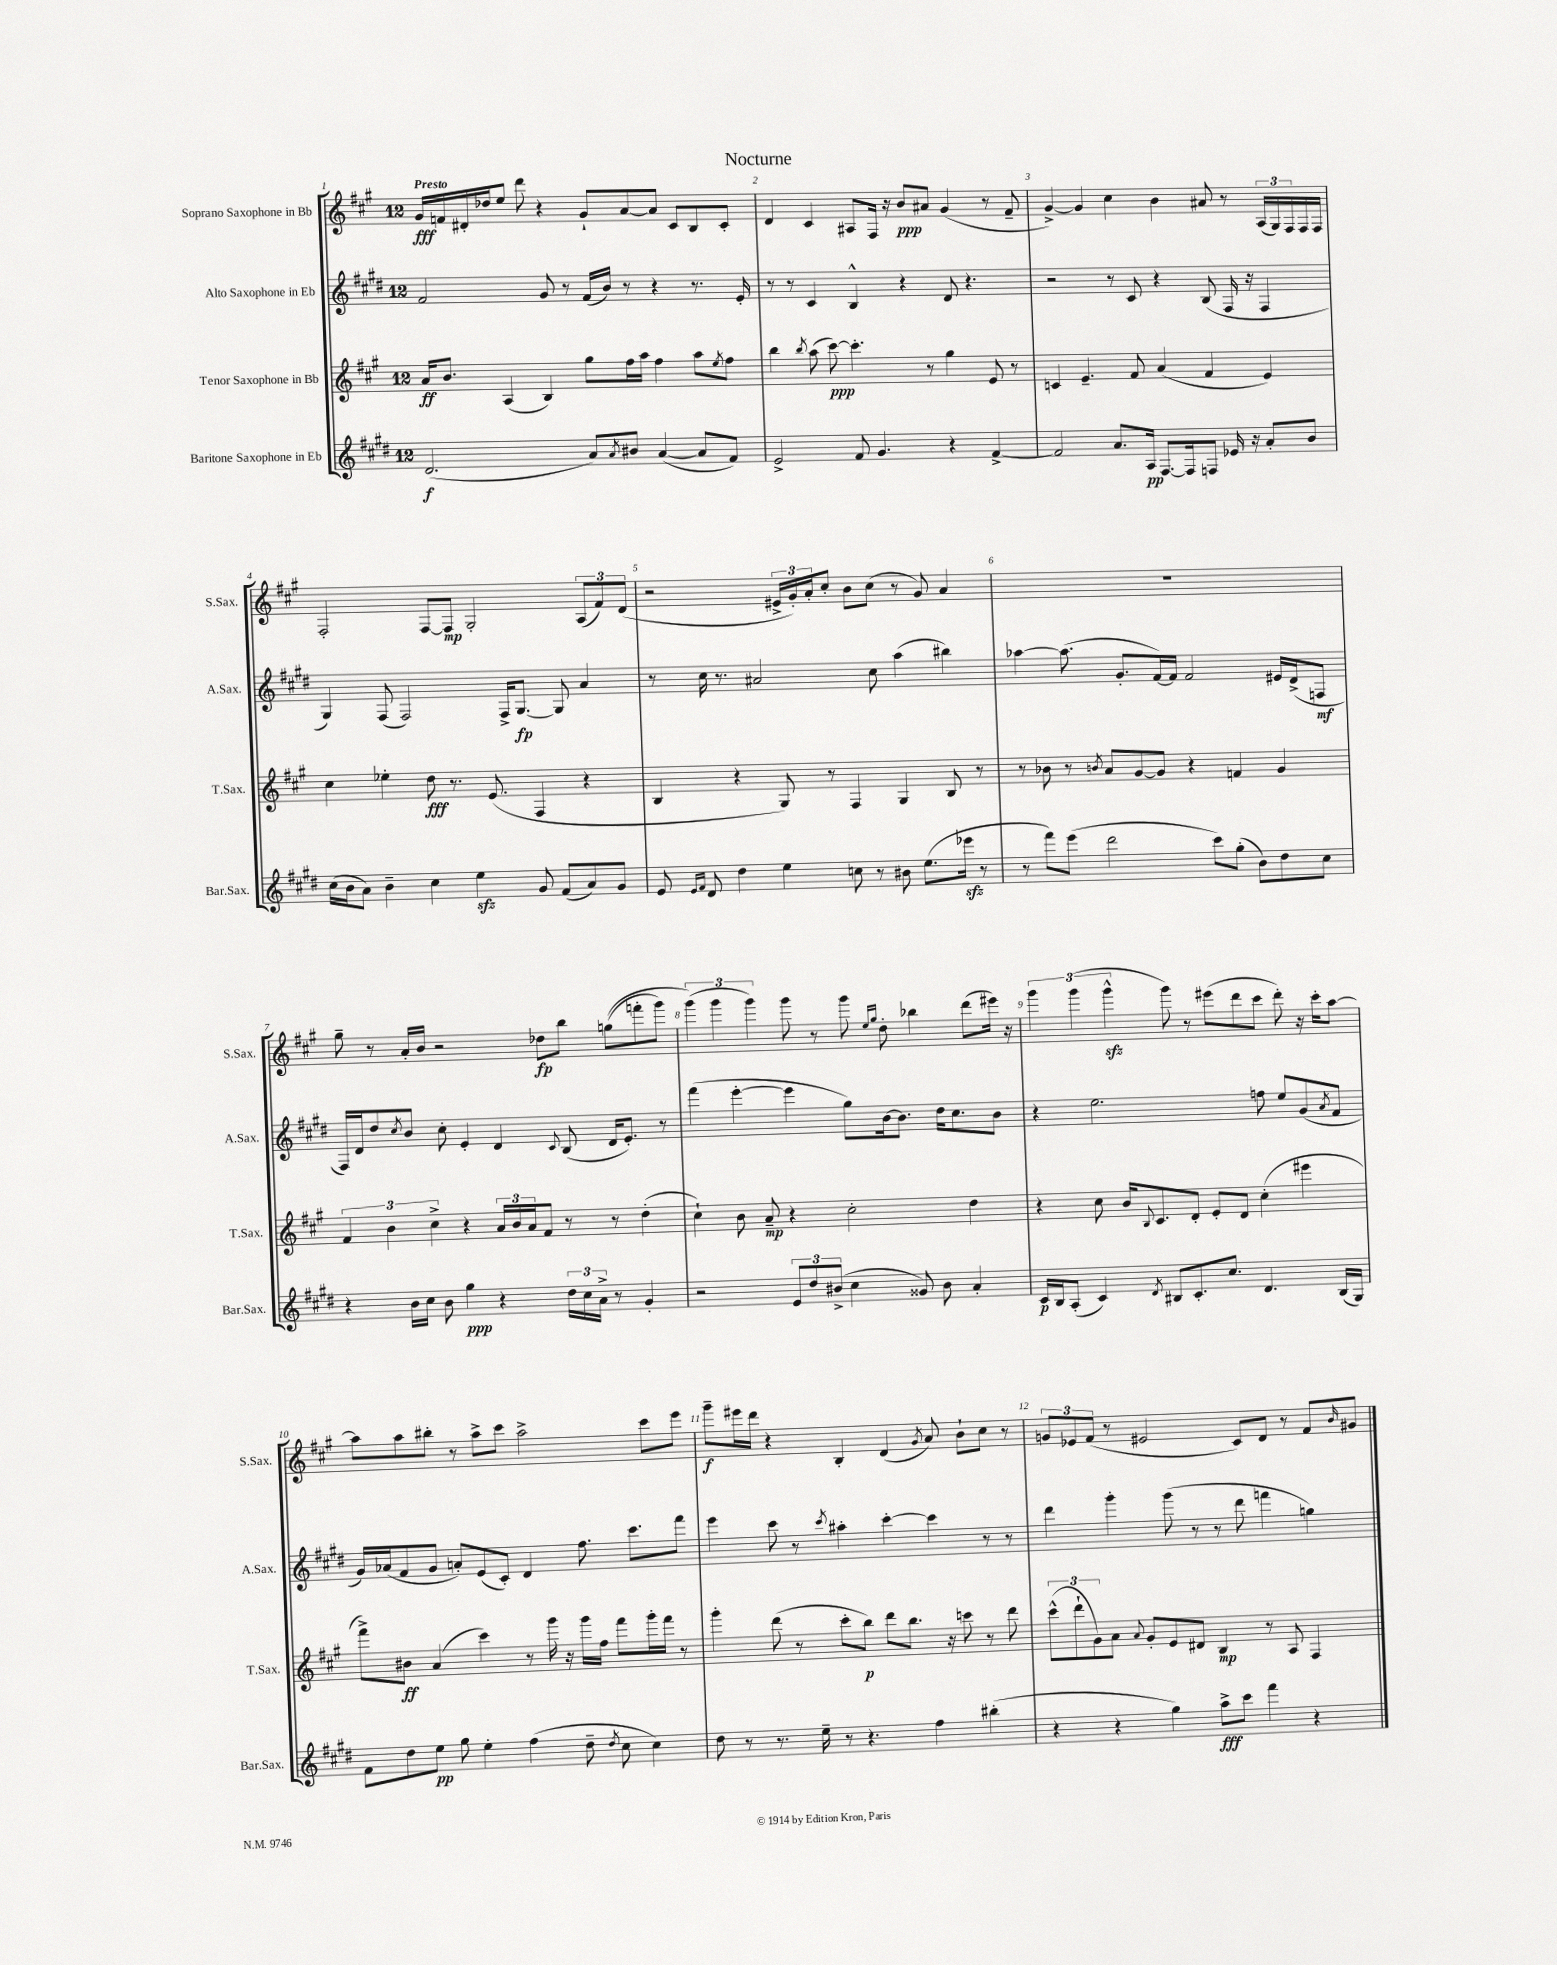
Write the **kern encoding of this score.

**kern	**kern	**kern	**kern
*staff4	*staff3	*staff2	*staff1
*clefG2	*clefG2	*clefG2	*clefG2
*k[f#c#g#d#]	*k[f#c#g#]	*k[f#c#g#d#]	*k[f#c#g#]
*M12/8	*M12/8	*M12/8	*M12/8
(2.d#	16a	2f#	16g#
.	8.b	.	16f
.	.	.	16d#'
.	.	.	16dd-
.	(4A	.	8ee
.	.	.	8ddd
.	4B)	8g#	4r
.	.	8r	.
8a)	8gg#	(16f#	8g#`
.	.	16b)	.
8qa	.	.	.
8b#	16ff#	8r	[8a
.	16aa	.	.
([4a	4ff#	4r	8a]
.	.	.	8c#
8a]	8aa	8.r	8B
.	8qee	.	.
8f#)	8ff#	.	8c#'
.	.	16e'	.
=	=	=	=
2e^	4bb	8r	4d
.	.	8r	.
.	8qbb	.	.
.	(8aa	4c#	4c#
.	[8ccc#)	.	.
8f#	4.ccc#']	4B^^	8A#
4.g#	.	.	16F#
.	.	.	16r
.	.	4r	8b
.	8r	.	8a#
4r	4gg#	8d#	(4g#
.	.	4.r	.
[4f#^	8e	.	8r
.	8r	.	8f#~
=	=	=	=
2f#]	4c	2r	[4g#^)
.	4.e~	.	4g#]
8.a	.	8r	4cc#
.	8f#	8c#	.
16A	.	.	.
[8.F#	(4a	4r	4b
16F#]	.	.	.
8F	4f#	(8B	8a#
16e-	.	16F#	8r
16r	.	16r	.
8a'	4e)	4F#	(24A
.	.	.	24G#)
.	.	.	24F#
8b	.	.	16F#
.	.	.	16F#
=	=	=	=
(16cc#	4cc#	4G#)	2F#'
16b	.	.	.
8a)	.	.	.
4b~	4ee-'	(8F#	.
.	.	2F#)	.
4cc#	8dd	.	[8F#
.	8.r	.	8F#]
4ee	.	.	2G#'
.	(8.e	.	.
.	.	16F#^	.
.	.	[8.G#	.
8g#	4F#	.	.
(8f#	.	8G#]	.
8a)	4r	4a	(12A
.	.	.	12f#)
8g#	.	.	.
.	.	.	(12d
=	=	=	=
8e	4B	8r	2r
16qqe	.	.	.
16qqf#	.	.	.
8d#	.	16cc#	.
.	.	8.r	.
4dd#	4r	.	.
.	.	2a#	.
4ee	8G#)	.	24e#^
.	.	.	24g#')
.	.	.	24a'
.	8r	.	8cc#'
8cc	4F#	.	8b
8r	.	8cc#	(8cc#
8b#	4G#	(4aa	8r
(8.ee	.	.	8g#)
.	8B	4bb#)	4a
16eee-	.	.	.
8r	8r	.	.
=	=	=	=
8r	8r	[4aa-	1.r
8fff#)	8b-	.	.
(8eee	8r	(8.aa-]	.
.	8qb	.	.
2ddd#	8a	.	.
.	.	8.g#'	.
.	[8g#	.	.
.	8g#]	[16f#)	.
.	.	16f#]	.
.	4r	2f#	.
8ccc#)	.	.	.
(8gg#'	4f	.	.
8b)	.	.	.
8dd#	4g#	16e#	.
.	.	(16d#^	.
8cc#	.	8F	.
=	=	=	=
4r	6f#	16F#)	8gg#~
.	.	16d#	.
.	.	8dd#	8r
.	6b	.	.
.	.	8qcc#	.
16b	.	8b	16a'
16cc#	.	.	16b
.	6cc#^	.	.
8b	.	8cc#'	2r
4gg#	4r	4e'	.
4r	24a	4d#	.
.	24b	.	.
.	24a	.	.
.	8f#	.	8dd-
.	.	8qqc#	.
24dd#	8r	(8B	8bb
24cc#	.	.	.
24a^	.	.	.
8r	8r	16d#	&((8gg
.	.	8.e')	.
4g#'	(4dd'	.	8fff'
.	.	8r	8ggg#)
=	=	=	=
2r	4cc#`)	(4fff#	(6ggg#&)
.	.	.	6ggg#
.	8b	[4eee'	.
.	.	.	6ggg#)
.	8a~	.	.
12e	4r	4eee]	8ggg#
12dd#	.	.	.
.	.	.	8r
(12b#^	.	.	.
4cc#	2cc#'	8gg#)	8ggg#
.	.	.	16qqee
.	.	.	16qqgg#
.	.	[16b	8dd'
.	.	8.b]	.
8g##)	.	.	4bb-
8b#	.	16dd#	.
.	.	8.cc#	.
4a'	4dd	.	(8ddd
.	.	8b	16eee#)
.	.	.	16r
=	=	=	=
16c#	4r	4r	6ggg#
16B	.	.	.
(8A'	.	.	.
.	.	.	(6ggg#
4c#)	8cc#	2.ee	.
.	.	.	6ggg#^^
.	16b	.	.
.	8qqB	.	.
.	8.c#	.	.
8qd#	.	.	.
8B#	.	.	8ggg#)
8.c#'	8d'	.	8r
.	8e'	.	(8eee#
8.cc#	.	.	.
.	8d	.	8ddd
4.d#	(4cc#'	8ff	8ccc#
.	.	8ee	8ddd')
.	4eee#	(8g#	16r
.	.	.	16ccc#'
.	.	8qa	.
(16B#	.	8f#	[8aa
16G#)	.	.	.
=	=	=	=
8f#	8fff#^)	16g#)	8aa]
.	.	(16a-	.
8dd#	8b#	8f#	8aa
8ee	(4a	8g#	8bb#'
8gg#	.	8a')	8r
4ee'	4ccc#)	(8e	8aa^
.	.	8c#')	8ccc#
(4ff#	8r	4d#	2aa^
.	16ggg#	.	.
.	16r	.	.
8dd#~	16ggg#	8.ff#	.
.	16ff#	.	.
8qdd#	.	.	.
8cc#	8fff#	.	.
.	.	8.ccc#	.
4cc#)	16ggg#'	.	8ccc#
.	16fff#	.	.
.	8r	8fff#	8eee
=	=	=	=
8dd#	4ggg#'	4eee	8ggg#~
8r	.	.	16eee#
.	.	.	16ddd
8.r	(8ddd	8ccc#	4r
.	8r	8r	.
16ee~	.	.	.
.	.	8qccc#	.
8r	8ccc#'	4aa#'	4B'
4.r	8bb)	.	.
.	8ddd	[4ccc#'	(4d
.	8.bb	.	.
.	.	.	8qg#
4ff#	.	4ccc#]	8a)
.	16r	.	.
.	8ccc	.	8b`
(4bb#'	8r	8r	8cc#
.	8ddd	8r	8r
=	=	=	=
4r	(12ccc#^^	4ddd#	12g
.	12ddd`	.	12e-
.	12g#)	.	(12f#
4r	8a	4ggg#'	8r
.	8qqa	.	.
.	8g#'	.	2e#
4gg#)	8e	(8ggg#	.
.	8d#	8r	.
8aa^	4B	8r	.
8ccc#	.	8ddd#	8c#)
4fff#	8r	4fff	8d
.	8A	.	8r
4r	4F#	4gg)	8f#
.	.	.	16qqb
.	.	.	8g#
==	==	==	==
*-	*-	*-	*-
